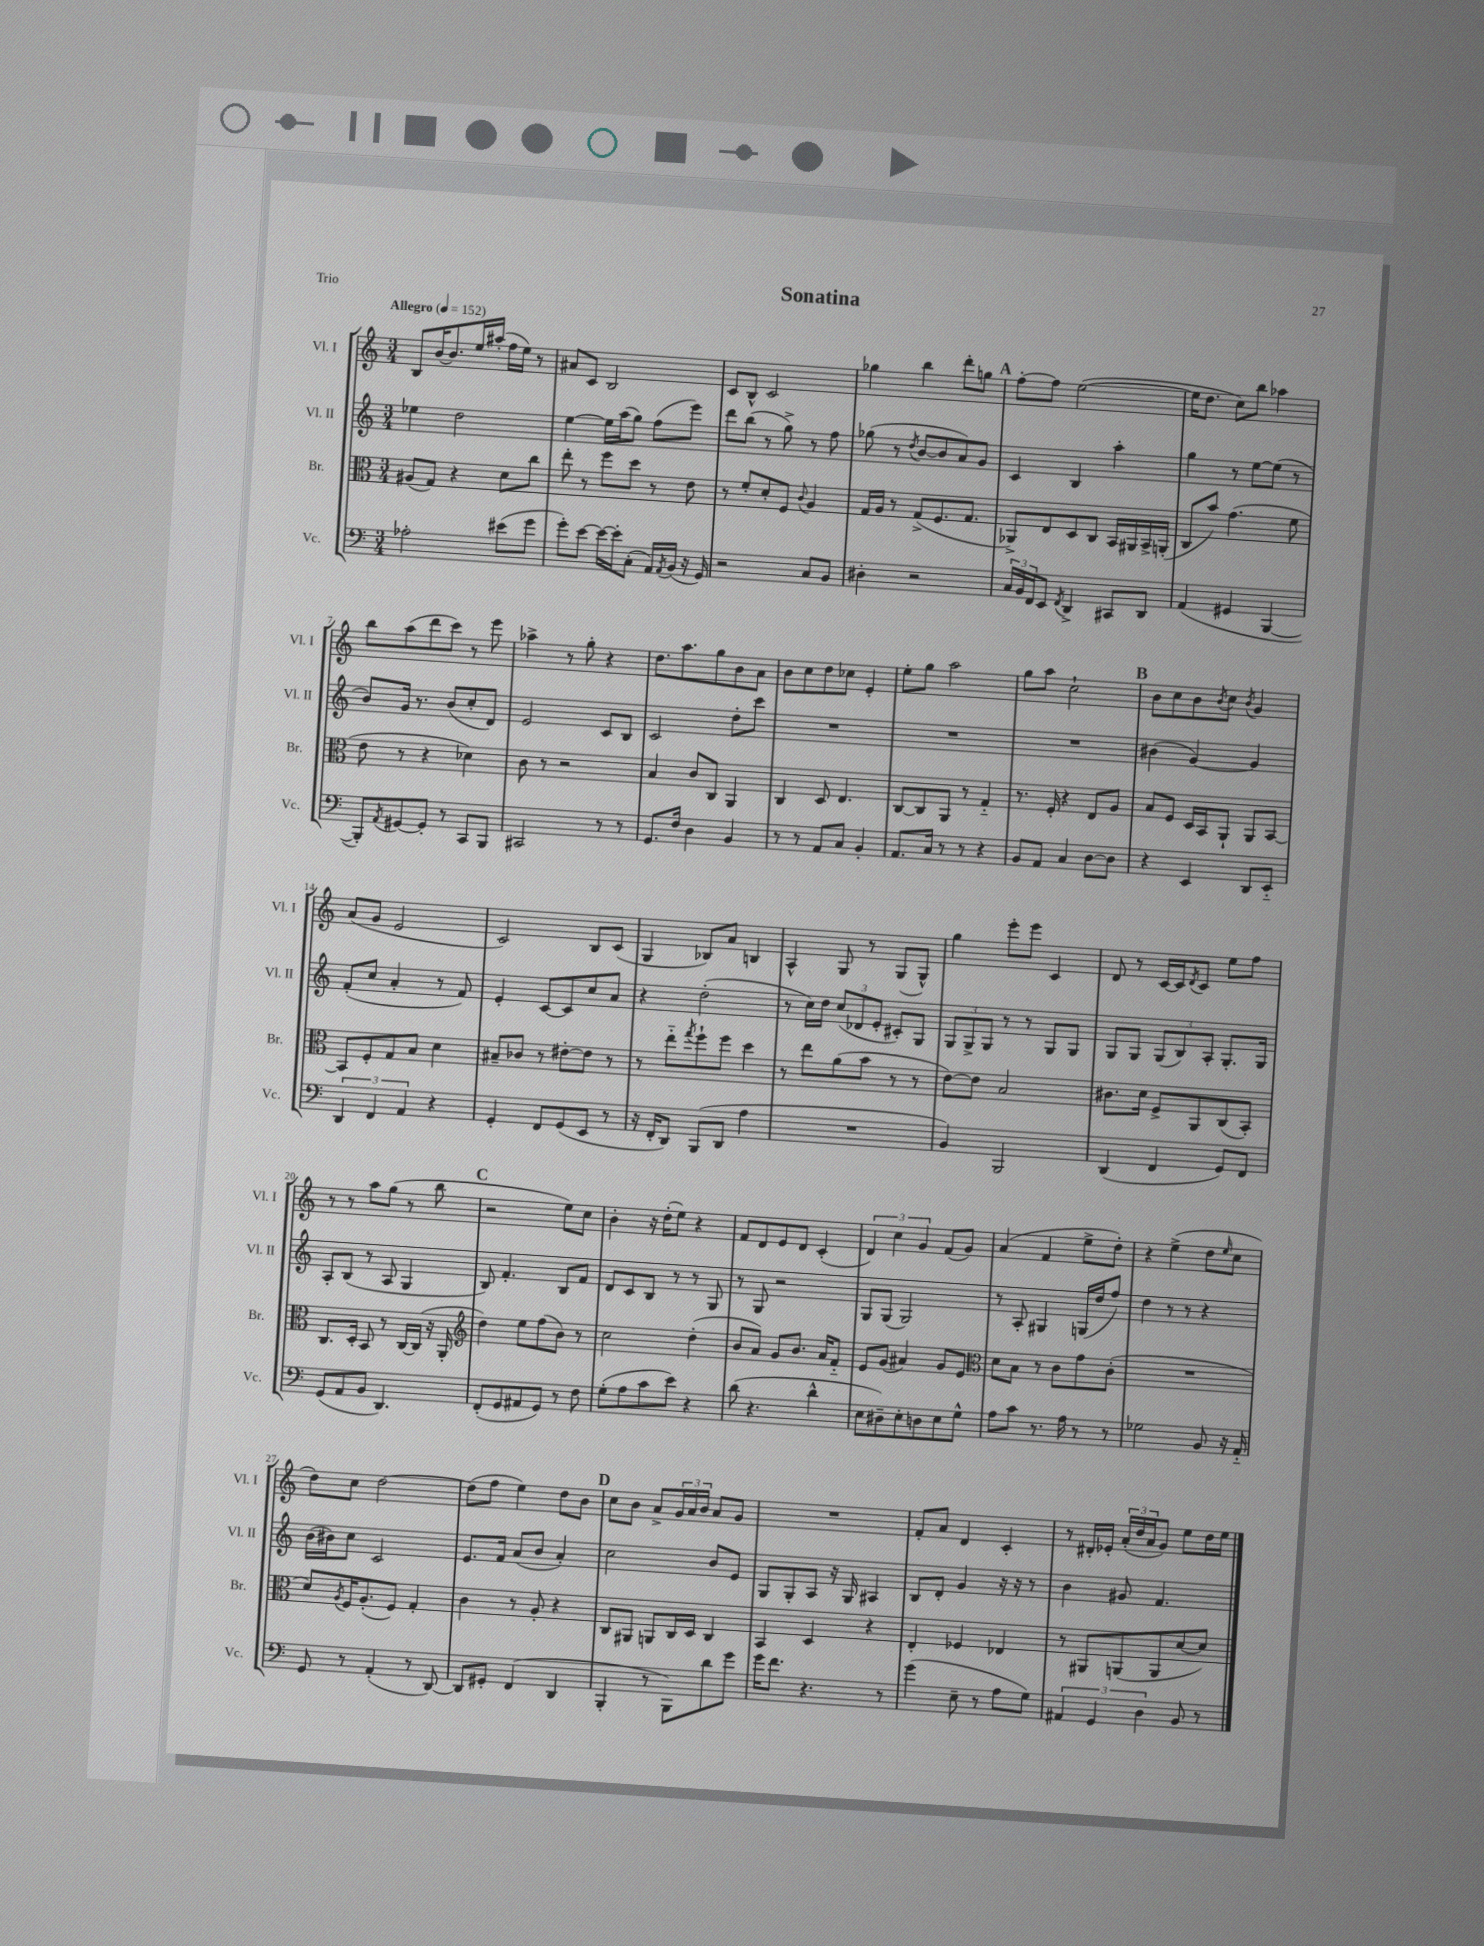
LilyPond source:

\header { title = "Sonatina" piece = "Trio" }
<<
\new StaffGroup <<
\new Staff = "s0" \with { instrumentName = "Vl. I" shortInstrumentName = "Vl. I" } {
    \clef treble \key c \major \numericTimeSignature \time 3/4 \tempo "Allegro" 4 = 152
    b8 b'16~ b'8. e''16 ais''16-.( f''16 e''16) r8 |
    ais'8 c'8 b2 |
    c'8 b8-^ c'2 |
    ges''4 b''4 d'''8-. g''8 |
    \mark \markup { \bold "A" } f''8~-. f''8 e''2~( |
    e''16 d''8. c''8) b''8 aes''4 |
    b''8 a''8( d'''8 c'''8) r8 e'''8 |
    aes''4-> r8 g''8-. r4 |
    d''8. a''8. g''8 b'8 a'8 |
    b'8 c''8 d''8 ces''8 e'4-. |
    e''8-. g''8 a''2 |
    g''8 a''8 c''2-! |
    \mark \markup { \bold "B" } b'8 c''8 b'8 \acciaccatura { b'8 } c''8 \acciaccatura { b'8 } g'4 |
    a'8( g'8 e'2 |
    c'2) b8 c'8( |
    g4 bes8) a'8 b4 |
    a4-^ g8 r8 g8( g8-^) |
    g''4 e'''8-. e'''8 c'4 |
    d'8 r8 c'16~ c'16 \acciaccatura { d'8 } c'8 e''8 f''8 |
    r8 r8 a''8 g''8( r8 b''8 |
    \mark \markup { \bold "C" } r2 e''8) c''8 |
    b'4-. r16 d''16-.( e''8) r4 |
    f'8 d'8 e'8 d'8 c'4-.( |
    \tuplet 3/2 { d'4) c''4 g'4 } f'8( g'8) |
    a'4( f'4 e''8-> d''8-.) |
    r4 e''4->( d''8 \grace { e''16 } c''8 |
    d''8) c''8 d''2~ |
    d''8( f''8 e''4) d''8 b'8 |
    \mark \markup { \bold "D" } c''8 b'8 a'8-> \tuplet 3/2 { g'16 a'16 b'16 } a'8 g'8 |
    R2. |
    f'8-. a'8 d'4 c'4-. |
    r8 dis'16-. ees'16-. \tuplet 3/2 { a'16-.( d''16 a'16 } g'8) e''8 d''16 e''16 \bar "|." |
}
\new Staff = "s1" \with { instrumentName = "Vl. II" shortInstrumentName = "Vl. II" } {
    \clef treble \key c \major \numericTimeSignature \time 3/4
    ees''4 d''2 |
    e''4~ e''16 a''16( g''8) f''8( e'''8) |
    d'''8 b''8( r8 g''8->) r8 f''8 |
    ges''8( r8 \acciaccatura { d''8 } b'8~ b'8 a'8) g'8 |
    \mark \markup { \bold "A" } c'4 b4 a''4-. |
    g''4 r8 e''8~ e''8( r8 |
    b'8) g'16 r8. b'8( c''8-. d'8) |
    e'2 c'8 b8 |
    c'2 d''8-. c'''8 |
    R2. |
    R2. |
    R2. |
    \mark \markup { \bold "B" } bis'4( g'4~) g'4 |
    f'8-.( c''8 a'4-. r8 f'8) |
    e'4-. c'8~ c'8 c''8 a'8 |
    r4 d''2-.( |
    r8 c''16) d''16 \tuplet 3/2 { c''8( des'8 e'8-. } cis'8-.) g8 |
    \tuplet 3/2 { g8 g8-> g8 } r8 r8 g8 g8 |
    g8 g8 \tuplet 3/2 { g8( b8) a8-. } g8.-. g16 |
    a8-. b8( r8 a8 g4 |
    \mark \markup { \bold "C" } b8) f'4.-. b8 f'8 |
    d'8 c'8 b8 r8 r8 g8 |
    r8 g8 r2 |
    g8 g8( g2) |
    r8 a8-. gis4 g16( d''16 f''8) |
    d''4 r8 r8 r4 |
    b'16( bis'16) c''8 c'2 |
    e'8. f'16 a'8( b'8 a'4-.) |
    \mark \markup { \bold "D" } c''2 b'8 e'8 |
    g8 g8-. a8 r16 g16 ais4 |
    b8 d'8-. g'4 r16 r16 r8 |
    b'4 gis'8 f'4. \bar "|." |
}
\new Staff = "s2" \with { instrumentName = "Br." shortInstrumentName = "Br." } {
    \clef alto \key c \major \numericTimeSignature \time 3/4
    ais8( g8) r4 d'8 c''8 |
    e''8-. r8 f''8 d''8 r8 e'8 |
    r8 f'8-. d'8-. f8 \appoggiatura { c'8 } a4 |
    g16 a16 r8 g8->( f8. g8. |
    \mark \markup { \bold "A" } aes,8->) e8 d8 c8 b,16 ais,16 b,16-> a,16-.( |
    c8 b'8) g'4.( f'8 |
    e'8 r8 r4 des'4) |
    c'8 r8 r2 |
    b4 c'8 c8 a,4 |
    c4 d8 e4. |
    c8~ c8 a,8 r8 g4-_ |
    r8. f16-. r4 e8 a8 |
    \mark \markup { \bold "B" } b8 f8 d16 b,16 a,8-! a,8 b,8~ |
    b,8 f8-. g8 b8 d'4 |
    bis8-- ces'8 r8 eis'8~-. eis'8 r8 |
    r8 e''8-_ \acciaccatura { g''8 } f''8-! f''8 d''4 |
    r8 e''8 a'8( b'8 r8 r8 |
    e'8~) e'8 b2 |
    cis'8. d'16 f8-> a,8 c8( b,8-.) |
    c8. d16-. b,8 r8 c16~ c16( r16 a,16-. |
    \mark \markup { \bold "C" } \clef treble d''4) e''8 f''8( b'8) r8 |
    c''2 d''4-.( |
    b'8 a'8) g'8 b'8. a'16 f'8-_ |
    e'8 g'8( ais'4) g'8 e'8 |
    \clef alto d'8 b8 r8 c'8 g'8 c'8-.( |
    R2. |
    d'8) \acciaccatura { a8 } f16 a8.-.( f8) g4-. |
    c'4 r8 a8-. r4 |
    \mark \markup { \bold "D" } c8 ais,8 a,8 c16 d16 c4 |
    b,4 d4 r4 |
    e4-. fes4 ees4 |
    r8 ais,8 a,8( a,8 d'8~ d'8) \bar "|." |
}
\new Staff = "s3" \with { instrumentName = "Vc." shortInstrumentName = "Vc." } {
    \clef bass \key c \major \numericTimeSignature \time 3/4
    aes2-. eis'8( g'8 |
    g'8-.) e'8~ e'16~ e'16-. c8-.( a,16) \acciaccatura { a,8 } b,16( r16 g,16) |
    r2 c8 b,8 |
    dis4-. r2 |
    \mark \markup { \bold "A" } \tuplet 3/2 { c16 b,16 f,16 } e,8 \acciaccatura { f,8 } d,4-> cis,8 d,8 |
    a,4( gis,4 b,,4~ |
    b,,8-.) \acciaccatura { a,8 } gis,8~ gis,8-. r8 c,8 b,,8 |
    cis,2 r8 r8 |
    g,8. f16 d4 b,4 |
    r8 r8 a,8 c8 b,4-. |
    a,8. c16 r8 r8 r4 |
    b,8 a,8 c4 d8~ d8 |
    \mark \markup { \bold "B" } r4 e,4 d,8 e,8-_ |
    \tuplet 3/2 { d,4 f,4 a,4 } r4 |
    g,4-. f,8 g,8( e,8 r8 |
    r16 f,16-. d,8) b,,8( d,8 a4 |
    R2. |
    b,4) b,,2 |
    d,4( f,4 g,8) f,8 |
    g,8( a,8 b,8 d,4.) |
    \mark \markup { \bold "C" } f,8-.( g,8 ais,8 g,8) r8 f8 |
    g8-.( a8 c'8 e'8) r4 |
    d'8( r4. d'4-^ |
    e8 dis8--) e8-. d8 e8 g8-^ |
    a8 c'8 r8. a16 r8 r8 |
    ges2 b,8 r16 a,16-_ |
    g,8 r8 a,4-.( r8 d,8~) |
    d,8 gis,8-. f,4( d,4 |
    \mark \markup { \bold "D" } b,,4-. r8 b,,8) d'8 g'8 |
    g'16 f'8. r4. r8 |
    g'4( e8-- r8 a8 g8) |
    \tuplet 3/2 { ais,4 g,4 d4 } b,8 r8 \bar "|." |
}
>>
>>
